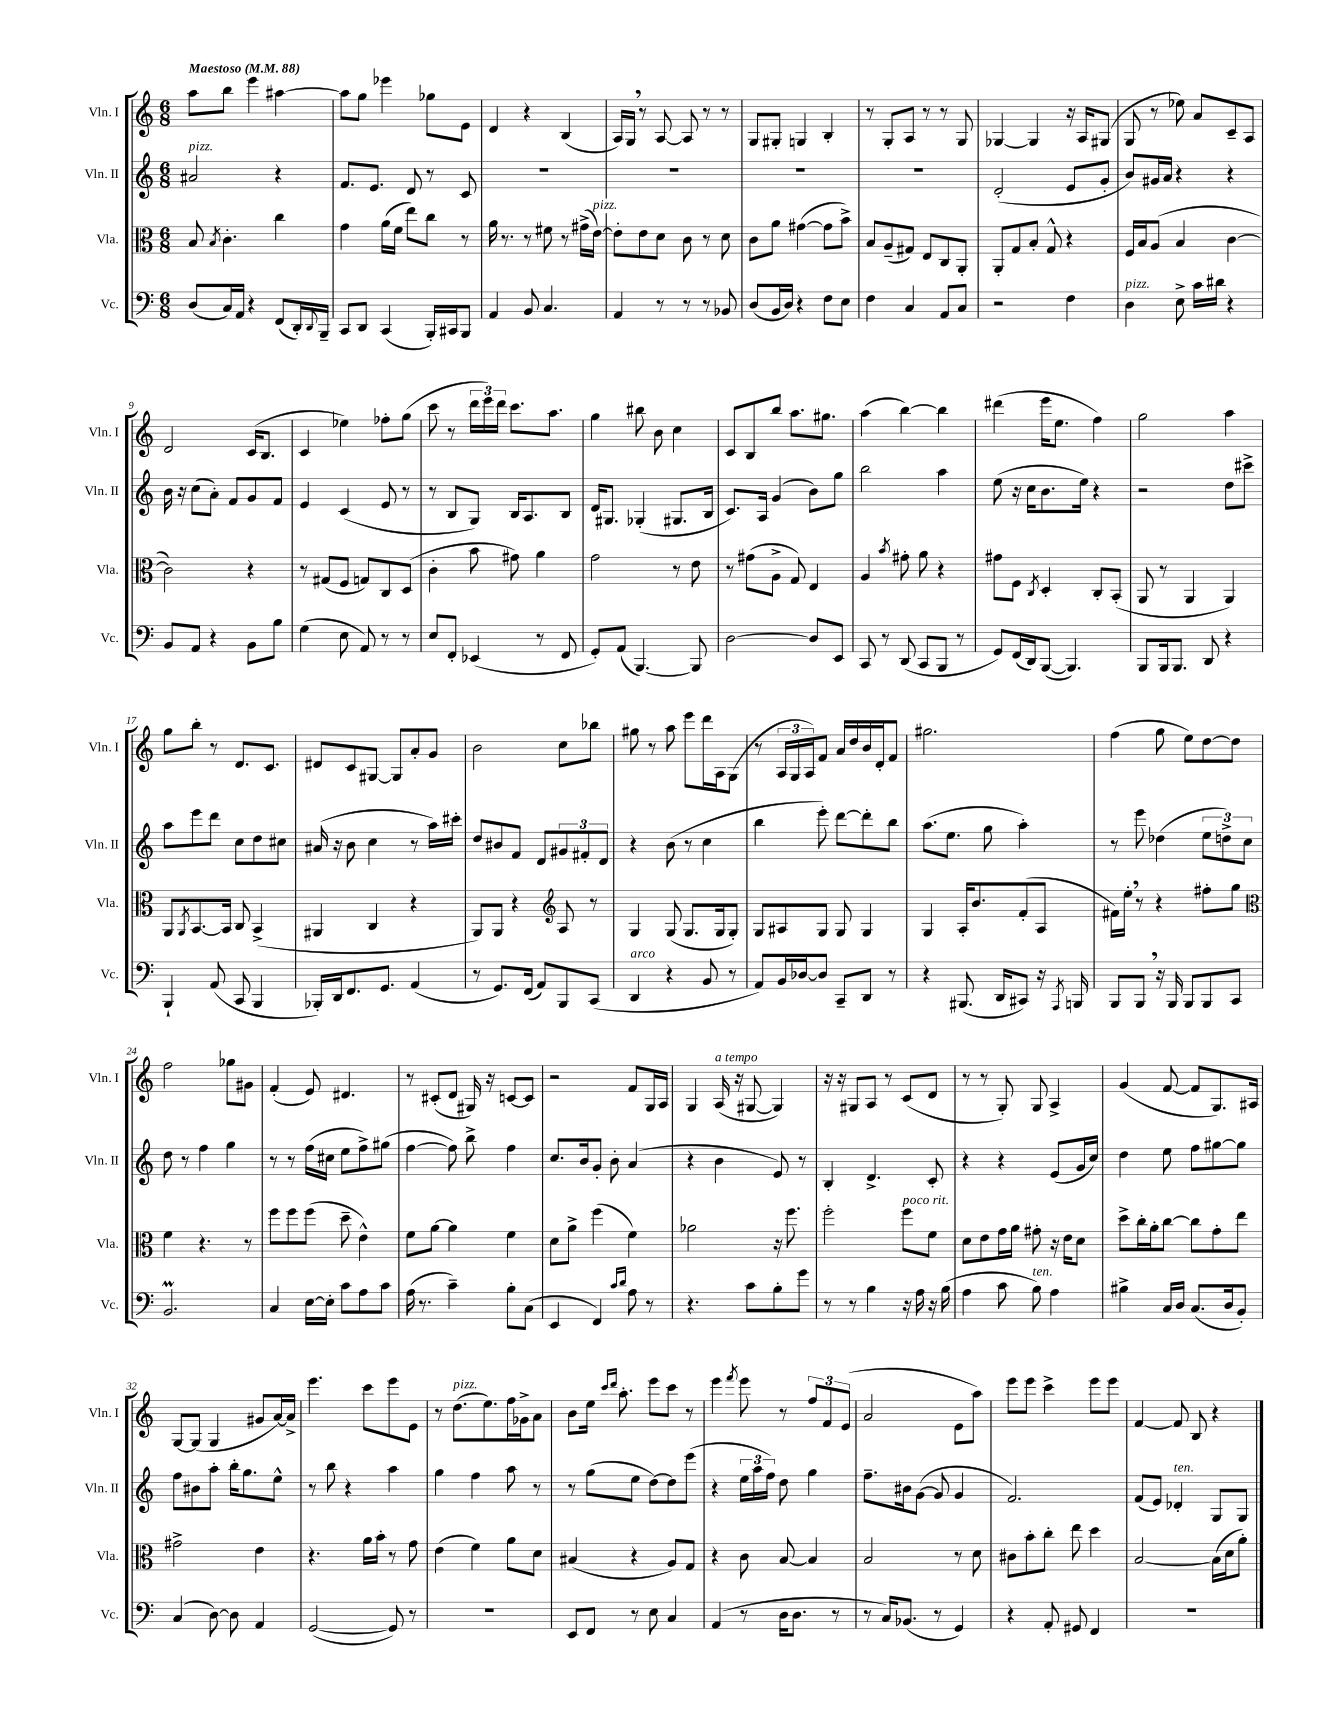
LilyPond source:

<<
\new StaffGroup <<
\new Staff = "s0" \with { instrumentName = "Vln. I" shortInstrumentName = "Vln. I" } {
    \clef treble \key c \major \numericTimeSignature \time 6/8 \tempo "Maestoso" 4 = 88
    a''8 b''8 e'''4 ais''4~ |
    ais''8 g''8 ees'''4 ges''8 e'8 |
    d'4 r4 b4( |
    a16) g16 \breathe r8 a8~ a8 r8 r8 |
    g8 gis8-. g4 b4-. |
    r8 g8-. a8 r8 r8 g8 |
    ges4~ ges4 r16 a16 gis8( |
    g8 r8 ees''8) a'8 c'8-- a8 |
    d'2 c'16( b8. |
    c'4 ees''4) fes''8-. g''8( |
    c'''8 r8 \tuplet 3/2 { d'''16 e'''16) d'''16 } c'''8. a''8. |
    g''4 bis''8 b'8 c''4 |
    c'8 b8 b''8 a''8. gis''8. |
    a''4( b''4~) b''4 |
    dis'''4( e'''16 e''8. f''4) |
    g''2 a''4 |
    g''8 b''8-. r8 d'8. c'8. |
    dis'8 c'8 gis8~ gis8 a'8-. g'8 |
    b'2 c''8 bes''8 |
    gis''8 r8 a''8 e'''8 d'''16 a16 g8( |
    r8 \tuplet 3/2 { a16 g16 a16) } f'8 a'16 d''16 b'16 d'16-. f'8 |
    gis''2. |
    f''4( g''8 e''8) d''8~ d''8 |
    f''2 ges''8 gis'8 |
    f'4-.( e'8) dis'4. |
    r8 cis'8-.( d'8 gis16) r16 c'8~ c'8 |
    r2 f'8 g16 a16 |
    g4 a16^\markup { \italic "a tempo" }( r16 gis8~ gis4) |
    r16 r16 gis8 a8 r8 c'8( d'8 |
    r8 r8 g8-.) g8 a4-> |
    g'4( f'8~ f'8 g8.) ais16 |
    g8~ g8( g4 gis'8 a'16~) a'16-> |
    e'''4. c'''8 e'''8 e'8 |
    r8 d''8.^\markup { \italic "pizz." }( e''8.) f''16 ges'16-> a'8 |
    b'8 e''16 \grace { c'''16 d'''16 } a''8.-. e'''8 c'''8 r8 |
    e'''4 \acciaccatura { f'''8 } e'''8 r8 \tuplet 3/2 { f''8 f'8 e'8( } |
    a'2 e'8 a''8) |
    e'''8 e'''8 c'''4-> e'''8 e'''8 |
    f'4~ f'8 b8 r4 \bar "|." |
}
\new Staff = "s1" \with { instrumentName = "Vln. II" shortInstrumentName = "Vln. II" } {
    \clef treble \key c \major \numericTimeSignature \time 6/8
    ais'2^\markup { \italic "pizz." } r4 |
    f'8. e'8. d'8 r8 c'8 |
    R2. |
    R2. |
    R2. |
    R2. |
    d'2-.( e'8 g'8-. |
    b'8) gis'16 a'16 r4 r4 |
    b'16 r16 c''8( a'8-.) f'8 g'8 f'8 |
    e'4 c'4( e'8 r8 |
    r8 b8 g8) b16 a8. b8 |
    d'16 gis8. ges4-.( gis8. b16 |
    c'8.) a16 g'4( b'8) g''8 |
    b''2 a''4 |
    e''8( r16 c''16 b'8. e''16) r4 |
    r2 d''8 cis'''8-> |
    a''8 e'''8 d'''8 c''8 d''8 cis''8 |
    ais'16( r16 b'8 c''4 r8 a''16) cis'''16-. |
    d''8 bis'8 f'8 d'8 \tuplet 3/2 { gis'8 fis'8-. d'8 } |
    r4 b'8( r8 c''4 |
    b''4 e'''8-.) d'''8~ d'''8-. b''8 |
    a''8.( e''8. g''8 a''4-.) |
    r8 e'''8 des''4( \tuplet 3/2 { e''8 d''8->) c''8 } |
    d''8 r8 f''4 g''4 |
    r8 r8 f''16( cis''16 e''8 f''8->) gis''8( |
    f''4~ f''8) b''8-> f''4 |
    c''8. b'16 g'8-. b'8-. a'4( |
    r4 b'4 e'8) r8 |
    b4-. d'4.-> c'8-. |
    r4 r4 e'8( g'16 c''16) |
    d''4 e''8 f''8 gis''8~ gis''8 |
    f''8 bis'8 a''8-. b''16-. g''8. e''8-^ |
    r8 b''8 r4 a''4 |
    g''4 f''4 a''8 r8 |
    r8 g''8( e''8 d''8~) d''8 e'''8( |
    r4 \tuplet 3/2 { e''16 a''16 f''16) } d''8 g''4 |
    f''8.-- bis'16 g'8~( g'8 g'4 |
    f'2.) |
    f'8( e'8) des'4-.^\markup { \italic "ten." } g8 g8 \bar "|." |
}
\new Staff = "s2" \with { instrumentName = "Vla." shortInstrumentName = "Vla." } {
    \clef alto \key c \major \numericTimeSignature \time 6/8
    b8 \acciaccatura { b8 } c'4.-. c''4 |
    g'4 a'16( f'16 e''8) c''8 r8 |
    a'16 r8. r8 fis'8 r8 gis'16->( e'16~^\markup { \italic "pizz." }) |
    e'8-. e'8 d'8 c'8 r8 d'8 |
    c'8 a'8 gis'4~( gis'8 b'8->) |
    b8 a8--( gis8) e8 c8 a,8-. |
    a,8-. g8 b8-. g8-^ r4 |
    f16 b16 a8( b4 c'4~ |
    c'2) r4 |
    r8 gis8( f8 g8) c8 d8( |
    c'4-. b'8 gis'8) a'4 |
    g'2 r8 e'8 |
    r8 gis'8( a8-> g8) e4 |
    a4 \acciaccatura { b'8 } gis'8-. a'8 r4 |
    gis'8 f8 \acciaccatura { c8 } d4-. c8-. b,8-.( |
    a,8 r8 a,4 a,4) |
    a,8 \acciaccatura { a,8 } b,8.~ b,16 c8 b,4->( |
    ais,4 c4 r4 |
    a,8) a,8 r4 \clef treble a8 r8 |
    g4 g8( g8. g16 g8-.) |
    g8 ais8 g8 g8 g4 |
    g4 a16-. b'8. f'8-.( a8 |
    fis'16) e''16-. \breathe r8 r4 fis''8-. g''8 |
    \clef alto f'4 r4. r8 |
    f''8 f''8 f''8( d''8-- e'4-^) |
    f'8 a'8~ a'4 f'4 |
    d'8 a'8-> f''4( f'4) |
    aes'2 r16 f''8. |
    f''2-. f''8^\markup { \italic "poco rit." } f'8 |
    d'8 e'8 g'16 a'16 gis'8-. r16 e'16 d'8 |
    d''8-> c''16-. a'16-. c''8~ c''8 g'8-. e''8 |
    gis'2-> e'4 |
    r4. a'16 b'16-. r8 g'8 |
    e'4( f'4) a'8 d'8 |
    bis4( r4 a8) g8 |
    r4 c'8 b8~ b4 |
    b2 r8 d'8 |
    cis'8 b'8-. c''8-. e''8 d''4 |
    b2~ b16( d'16 a'8-.) \bar "|." |
}
\new Staff = "s3" \with { instrumentName = "Vc." shortInstrumentName = "Vc." } {
    \clef bass \key c \major \numericTimeSignature \time 6/8
    d8( c16) a,16 r4 f,8( d,16-.) \appoggiatura { d,8 } b,,16-- |
    c,8 d,8 c,4( b,,16-.) cis,16 b,,8 |
    a,4 b,8 c4. |
    a,4 r8 r8 r8 bes,8 |
    d8( b,16 d16) r4 f8 e8 |
    f4 c4 a,8 c8 |
    r2 f4 |
    d4^\markup { \italic "pizz." } e8-> c'16 dis'16 r4 |
    b,8 a,8 r4 b,8 b8 |
    g4( e8 a,8) r8 r8 |
    e8 f,8-. ees,4( r8 f,8 |
    g,8-.) a,8( b,,4.~) b,,8 |
    d2~ d8 e,8 |
    c,8 r8 d,8( c,8 b,,8 r8 |
    g,8) f,16( d,16) b,,8~( b,,4.) |
    b,,8 b,,16 b,,8. d,8 r4 |
    b,,4-! a,8( c,8 b,,4 |
    bes,,16-.) d,16 f,8. g,8. a,4( |
    r8 g,8.) f,16( a,8) b,,8 c,8( |
    d,4^\markup { \italic "arco" } r4 b,8 r8 |
    a,8) b,16 des16~ des8 c,8-- d,8 r8 |
    r4 bis,,8.( d,16 cis,8) r16 \acciaccatura { a,,8 } b,,16 |
    b,,8 b,,8 \breathe r16 b,,16 b,,8 b,,8 c,8 |
    b,2.\prall |
    c4 e16~ e16-. c'8 a8 c'8 |
    a16( r8. c'4--) b8-. c8( |
    e,4 f,4) \grace { c'16 d'16 } a8 r8 |
    r4. c'8 b8-. g'8 |
    r8 r8 b4 r16 a16 r16 b16( |
    a4 c'8 b8^\markup { \italic "ten." }) a4 |
    bis4-> c16 d16 c8.( d16 b,8-.) |
    c4( d8~) d8 a,4 |
    g,2~( g,8) r8 |
    R2. |
    e,8 f,8 r8 e8 c4 |
    a,4( r8 d16 d8. r8 |
    r8 c16) bes,8.( r8 g,4) |
    r4 a,8-. gis,8 f,4 |
    R2. \bar "|." |
}
>>
>>
